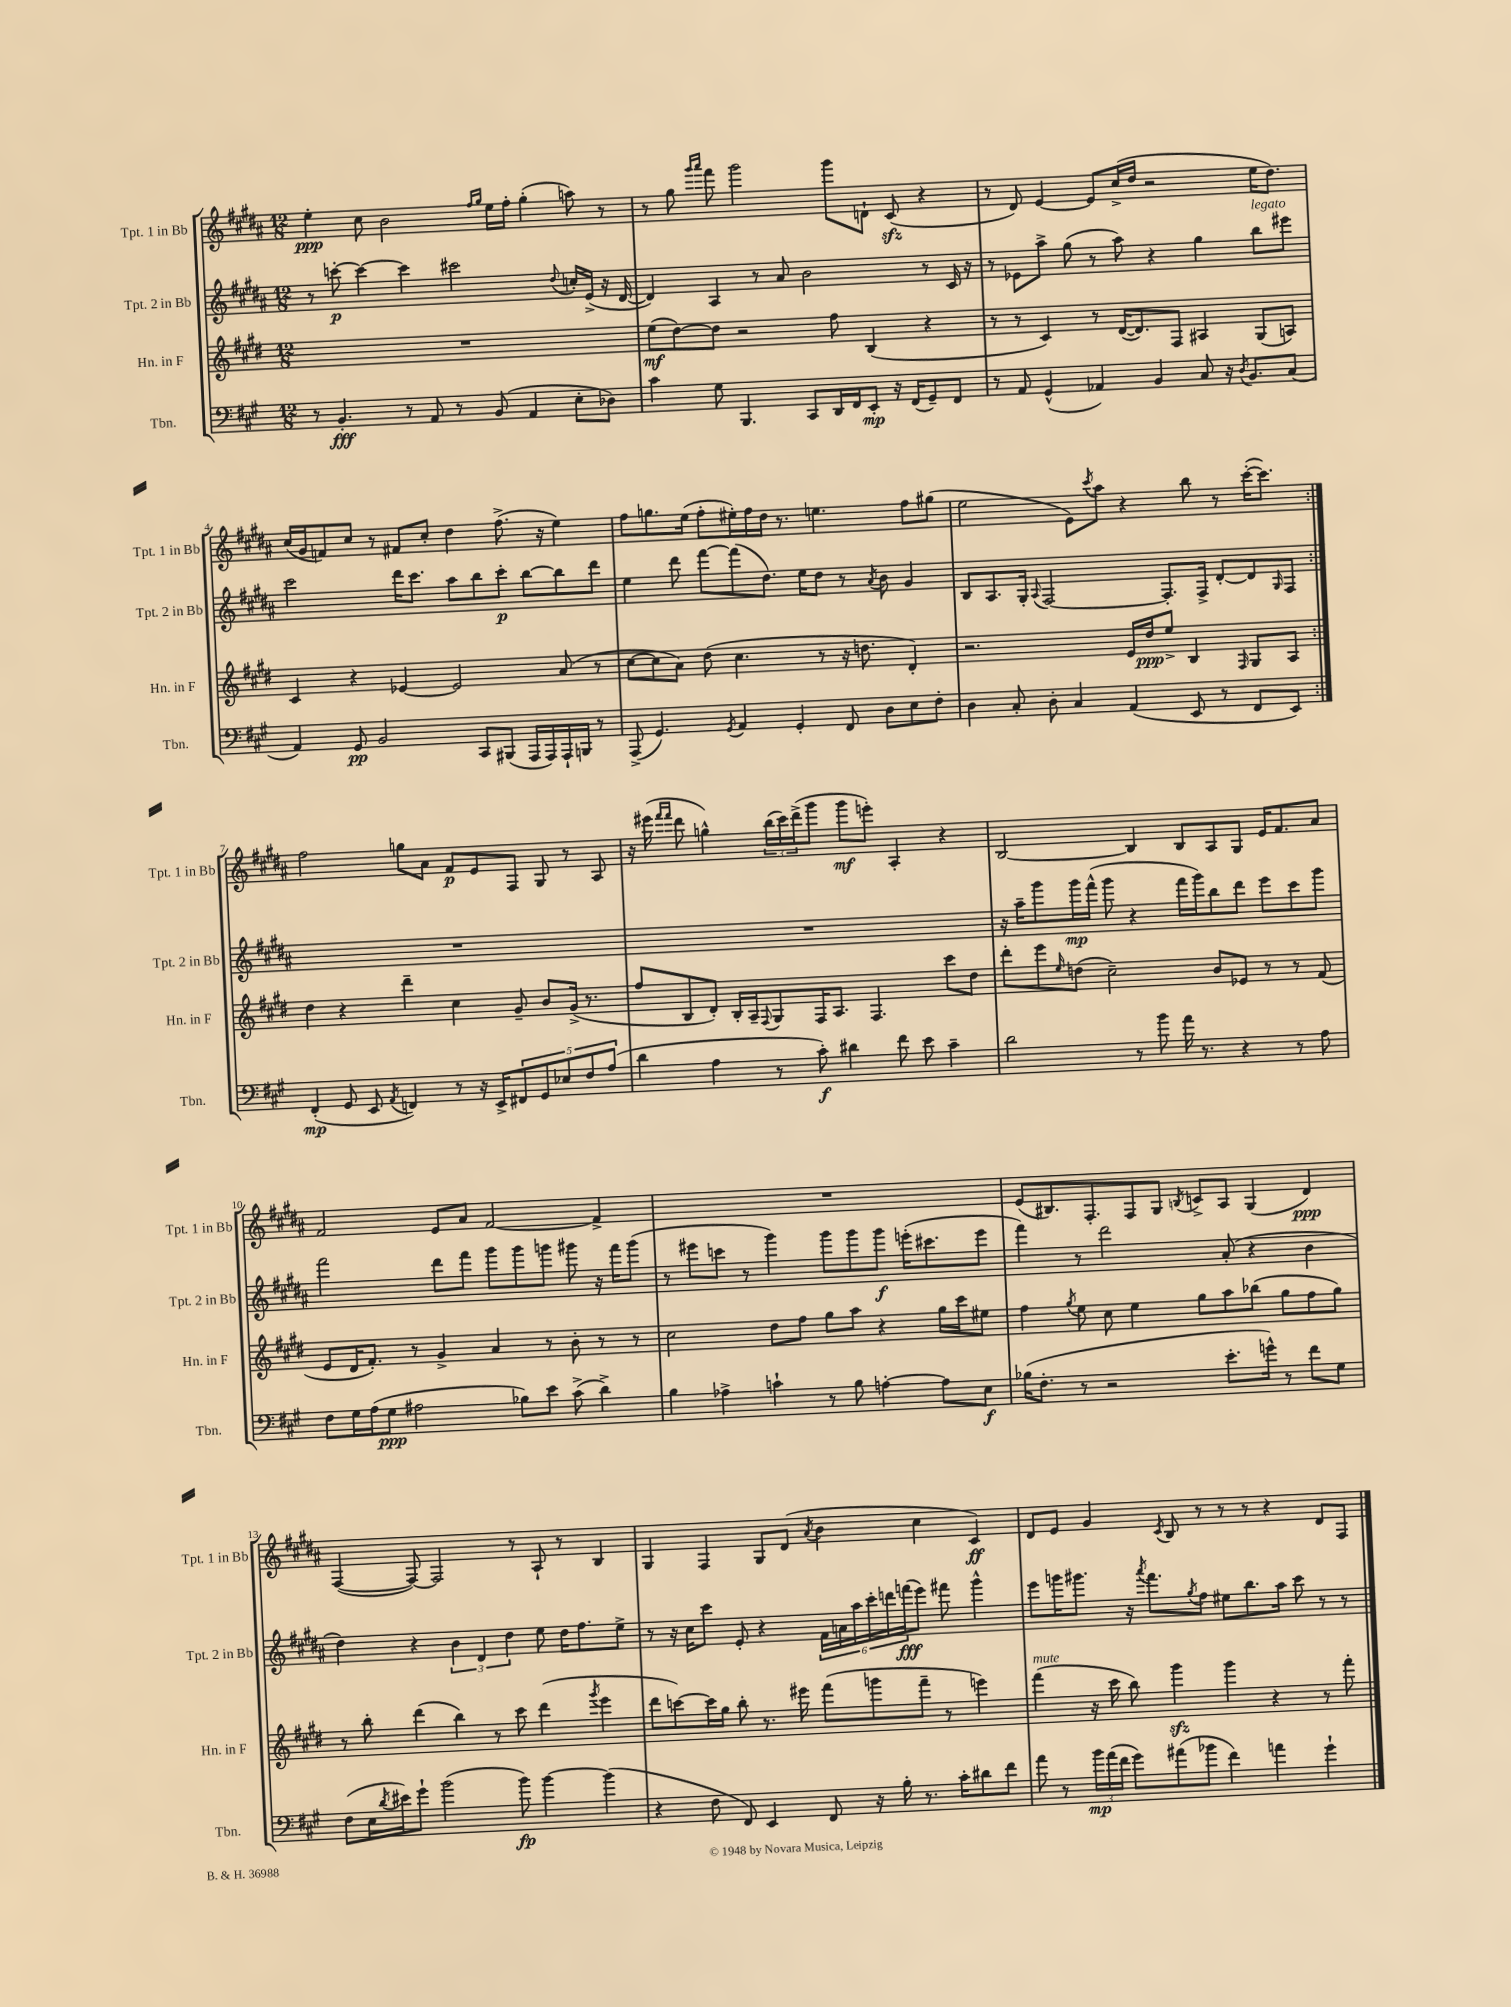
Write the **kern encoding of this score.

**kern	**kern	**kern	**kern
*staff4	*staff3	*staff2	*staff1
*clefF4	*clefG2	*clefG2	*clefG2
*k[f#c#g#]	*k[f#c#g#d#]	*k[f#c#g#d#a#]	*k[f#c#g#d#a#]
*M12/8	*M12/8	*M12/8	*M12/8
8r	1.r	8r	4ee'
4.BB'	.	[8ccc'	.
.	.	4ccc_	8cc#
.	.	.	2b
8r	.	4ccc]	.
8AA	.	.	.
8r	.	2ccc#	.
.	.	.	16qqff#
.	.	.	16qqgg#
(8BB	.	.	16ee
.	.	.	16ff#'
4AA	.	.	(4gg#'
.	.	8qqdd#	.
8E'	.	16cc'	8aa)
.	.	(16e^	.
8D-)	.	16r	8r
.	.	[16d#	.
=	=	=	=
4c#	(8ee	4d#])	8r
.	[8dd#)	.	8gg#
.	.	.	16qqggg#
.	.	.	16qqaaa#
8G#	8dd#]	4A#	8fff#
4.BBB	2r	.	2ggg#
.	.	8r	.
.	.	8a#	.
8CC#	.	2b	.
16DD	8ff#	.	8ggg#
16FF#	.	.	.
8EE'	(4B	.	8d`
16r	.	.	(8c#
(16FF#	.	.	.
8GG#~)	4r	8r	4r
8FF#	.	16c#	.
.	.	16r	.
=	=	=	=
8r	8r	8r	8r
8AA	8r	8e-	8d#)
(4GG#^^	4c#)	8aa#^	[4e
.	.	(8gg#	.
4AA-)	8r	8r	8e]
.	([16d#	8aa#)	(16cc#^
.	8.d#])	.	16dd#
4BB	.	4r	2r
.	8F#	.	.
8C#	4A#	4gg#	.
16r	.	.	.
8qD	.	.	.
8.BB	.	.	.
.	(8G#	8bb	16ee
.	.	.	8.dd#)
(8C#	8A)	8eee#	.
=	=	=	=
4AA)	4c#	2ccc#	(16cc#
.	.	.	16g#
.	.	.	8f)
8GG#	4r	.	8cc#
2BB	.	.	8r
.	[4e-	16ddd#	8f#
.	.	8.ccc#	.
.	.	.	8cc#'
.	2e-]	8aa#	4dd#
8CC#	.	8bb	.
(8BBB#	.	8ccc#'	(8.ff#^
16AAA	.	[8bb	.
16AAA)	.	.	16r
16AAA`	(8a	8bb]	4ee)
16BBB	.	.	.
8r	8r	8ddd#	.
=	=	=	=
(8AAA^	[8cc#	4ee	8ff#
4.GG#)	8cc#]	.	8.gg
.	8a)	8ddd#	.
.	.	.	(16ee
.	(8dd#	[8fff#	8ff#'
8qGG#	.	.	.
4AA	4.cc#	(8fff#]	16ee#')
.	.	.	16ff#
.	.	8.dd#)	16dd#
.	.	.	8.r
4GG#'	.	.	.
.	.	16ee	.
.	8r	8dd#	4.ee
8FF#	16r	8r	.
.	8.dd	.	.
.	.	8qa#	.
8D	.	8b	.
8E	4d#')	4g#	8ff#
8F#'	.	.	(8gg#
=	=	=	=
4D	2.r	8B	2ee
.	.	8.A#	.
8C#'	.	.	.
.	.	16G#'	.
.	.	8qqA#	.
8D'	.	[2F#	.
4C#	.	.	8e)
.	.	.	8qccc#
.	.	.	8aa#
(4AA	16e	.	4r
.	16dd#	.	.
.	8ee^	8.F#']	.
8EE	4B	.	8bb
.	.	16F#^	.
8r	.	[8d#'	8r
.	16qqF#	.	.
8FF#	8G#	8d#]	([16ccc#'
.	.	.	8.ccc#])
.	.	16qqG#	.
8EE)	8A	8F#	.
=:|!	=:|!	=:|!	=:|!
(4FF#'	4dd#	1.r	2ff#
8GG#	4r	.	.
8EE	.	.	.
8qAA	.	.	.
4FF)	4ddd#~	.	8gg
.	.	.	8a#
8r	4cc#	.	8f#
16r	.	.	8e
16EE^	.	.	.
10FF#	8g#~	.	8F#
10GG#	.	.	.
.	8b	.	8G#
10E-	.	.	.
.	(16g#^	.	8r
10F#	.	.	.
.	8.r	.	.
.	.	.	8A#
(10A	.	.	.
=	=	=	=
4d	8ff#	1.r	16r
.	.	.	(16eee#
.	.	.	16qqfff#
.	.	.	16qqfff#
.	8B	.	8ddd#
4A	8d#')	.	4gg^^)
.	16B'	.	.
.	16A~	.	.
.	8qqF#	.	.
8r	8G#	.	(24bb
.	.	.	24ccc#)
.	.	.	(24ddd#^
8c#')	16F#	.	8ggg#
.	8.A	.	.
4d#	.	.	8ggg#
.	4.F#	.	8eee')
8f#	.	.	4A#'
8e	.	.	.
4c#~	8ccc#	.	4r
.	8dd#	.	.
=	=	=	=
2d	8ddd#'	16r	[2B
.	.	16aa#~	.
.	8eee	8ggg#	.
.	16qqee	.	.
.	(8dd	16ggg#	.
.	.	(16fff#^^	.
.	2cc#~)	8ggg#	.
8r	.	4r	4B]
8b	.	.	.
16a	.	16fff#	8B
8.r	.	16ggg#)	.
.	8b	8bb	8A#
4r	8e-	8ddd#	8G#
.	8r	8eee	16e
.	.	.	8.f#
8r	8r	8ccc#	.
8A	(8f#	8ggg#	8a#
=	=	=	=
8F#	8e	2fff#	2f#
16G#	16d#	.	.
(16A	8.f#')	.	.
8G#	.	.	.
2A#	8r	.	.
.	4g#^	8ddd#	8e
.	.	8fff#	8a#
.	4a	8ggg#	[2f#
8B-)	.	8ggg#	.
8e	8r	8ggg	.
(8c#^	8b'	8ggg#	.
4d^)	8r	16r	4f#^]
.	.	16fff#	.
.	8r	(8ggg#	.
=	=	=	=
4B	2cc#	8r	1.r
.	.	8eee#	.
4A-^	.	8ccc	.
.	.	8r	.
4c`	8dd#	4ggg#)	.
.	8ff#	.	.
8r	8gg#	8ggg#	.
8B	8aa	8ggg#	.
[4A'	4r	8ggg#	.
.	.	(16eee'	.
.	.	8.ccc#	.
8A]	16gg#	.	.
.	16ccc#	.	.
8E	8ee#	8eee	.
=	=	=	=
(16B-	4ff#	4fff#)	(8e
8.F#'	.	.	.
.	.	.	8.B#)
.	8qgg#	.	.
8r	8ee	8r	.
.	.	.	8.F#'
2r	8cc#	2ddd#	.
.	4ee	.	8F#
.	.	.	8G#
.	.	.	8qB
.	8gg#	.	8c^
8.e'	8aa	(8a#'	8A#
.	(8bb-	4r	(4G#
16g^^)	.	.	.
8r	8gg#	.	.
8f#	8ff#	4b	4d#)
8G#	8gg#)	.	.
=	=	=	=
(8F#	8r	4dd#)	([4F#
16E	8bb'	.	.
8qd	.	.	.
16e#)	.	.	.
8g#`	(4ddd#	4r	8F#_)
(2b	.	.	2F#]
.	4bb)	6b	.
.	.	6d#	.
.	8r	.	.
.	.	6dd#	.
8b)	8ccc#	.	8r
[4b	(4ddd#	8ee	8A#`
.	.	16dd#	8r
.	.	8.ff#	.
.	8qggg#	.	.
(4b]	4eee	.	4B
.	.	8ee^	.
=	=	=	=
4r	8ddd#	8r	4G#
.	[8ccc)	16r	.
.	.	16cc#	.
8F#	16ccc]	8ccc#	4F#
.	16gg#	.	.
8FF#)	8bb'	8e'	.
4EE	8.r	4r	8G#
.	.	.	(8d#
.	16eee#	.	.
.	.	.	8qa#
8FF#	(8fff#	24f#	4b
.	.	24a	.
.	.	24aa#	.
16r	8ggg	24ccc#'	.
.	.	24ddd	.
16B'	.	.	.
.	.	(24fff	.
8.r	8fff#~	8eee)	4cc#
.	8r	8fff#	.
16c#'	.	.	.
8d#	4eee)	4ggg#^^	4c#)
8f#	.	.	.
=	=	=	=
8a	(4fff#	8eee	8d#
8r	.	16ggg	8e
.	.	8.ggg#	.
24b	16r	.	4g#
(24a	.	.	.
.	16ccc#	.	.
24f#	.	.	.
8g#)	8bb)	16r	.
.	.	8qaaa#	.
.	.	8.fff#	.
.	.	.	8qc#
(8a#	4ggg#	.	8B
.	.	8qgg#	.
8b-	.	8ff#	8r
4f#)	4ggg#	8ee#	8r
.	.	8.bb	8r
4a	4r	.	4r
.	.	16aa#	.
.	.	8ccc#	.
4g#`	8r	8r	8d#
.	8fff#'	8r	8F#
==	==	==	==
*-	*-	*-	*-
